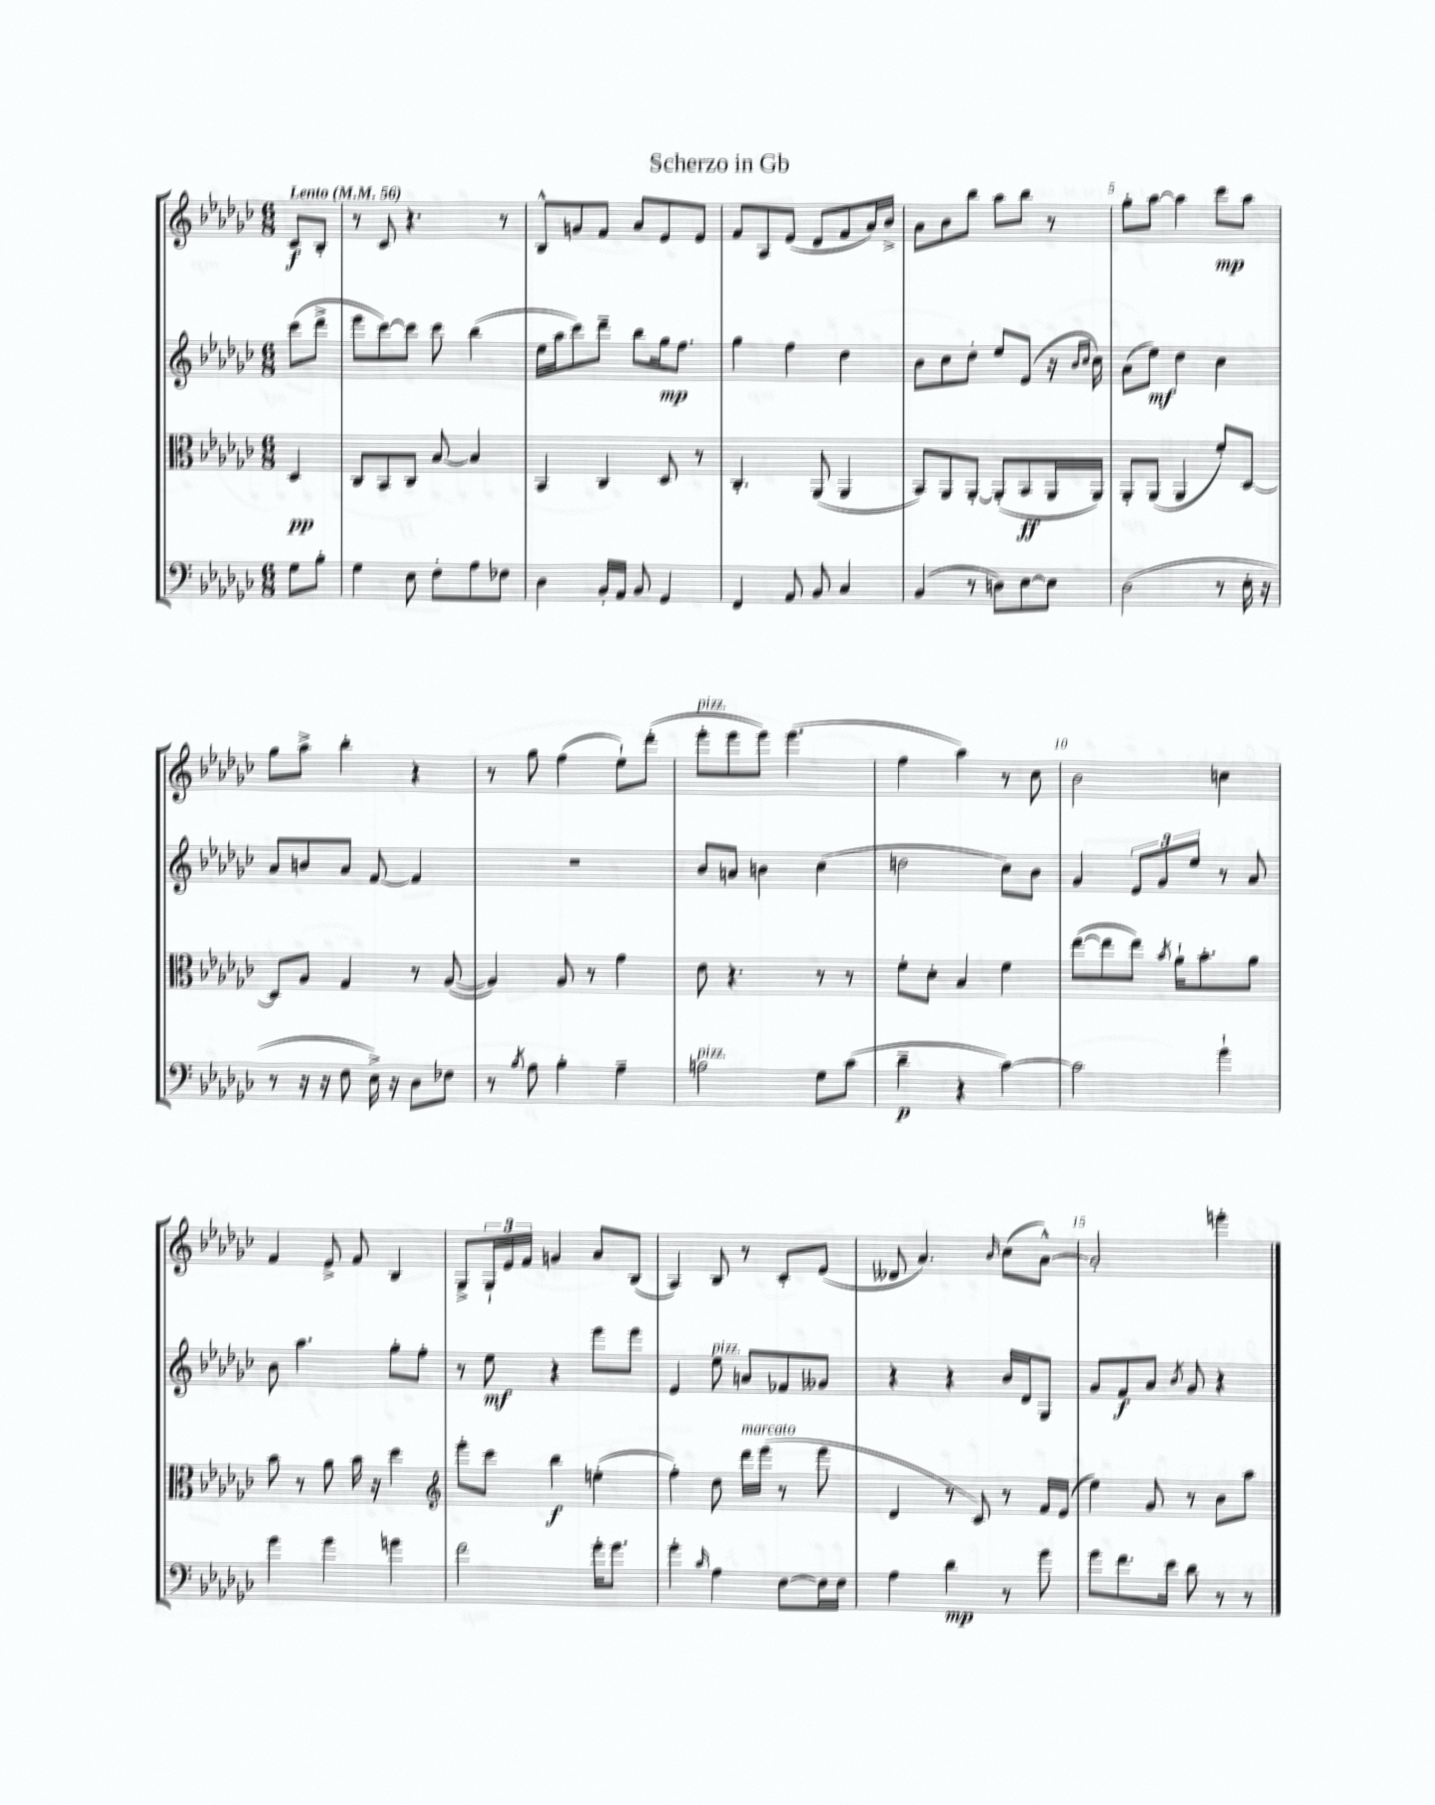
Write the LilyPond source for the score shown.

\header { title = "Scherzo in Gb" }
<<
\new StaffGroup <<
\new Staff = "s0" {
    \clef treble \key ges \major \numericTimeSignature \time 6/8 \partial 4 \tempo "Lento" 4 = 56
    ces'8\f bes8-. |
    r8 ces'8 r4. r8 |
    bes8-^ g'8 f'8 aes'8 ees'8 ees'8 |
    f'8 aes8 ees'8( des'8 f'8 aes'16) bes'16-> |
    aes'8 bes'8 bes''8 aes''8 bes''8 r8 |
    ges''8-. aes''8~ aes''4 ces'''8\mp aes''8 |
    ges''8 aes''8-> bes''4-. r4 |
    r8 ges''8 f''4( ees''8-!) des'''8-.( |
    ees'''8-.^\markup { \italic "pizz." } ees'''8 ees'''8) ees'''4.( |
    f''4 aes''4) r8 ces''8 |
    bes'2 c''4 |
    f'4 ees'8-> f'8 bes4 |
    ges8-> \tuplet 3/2 { ges16-! ees'16 f'16 } g'4 aes'8 bes8( |
    aes4) bes8 r8 ces'8-. ees'8( |
    deses'8 aes'4.) \grace { bes'16 } ces''8( aes'8~-^) |
    aes'2-. e'''4-. \bar "|." |
}
\new Staff = "s1" {
    \clef treble \key ges \major \numericTimeSignature \time 6/8 \partial 4
    ces'''8( des'''8-> |
    ees'''8 ces'''8~) ces'''8 ces'''8 bes''4( |
    ees''16 aes''16 ces'''8) des'''8-- bes''8 ges''16\mp f''8. |
    ges''4 f''4 des''4 |
    bes'8 ces''8 des''8-. ees''8 ees'8( r16 \grace { bes'16 ces''16 } ces''16) |
    aes'8( ees''8\mf) des''4 ces''4 |
    aes'8 b'8 aes'8 f'8~ f'4 |
    R2. |
    bes'8 a'8 b'4 ces''4( |
    d''2 ces''8) bes'8 |
    ges'4 \tuplet 3/2 { ees'8 ges'8 ees''8 } r8 aes'8 |
    bes'8 aes''4. ges''8-. f''8-. |
    r8 ees''8\mf r4 ees'''8 ees'''8 |
    ees'4 ees''8^\markup { \italic "pizz." } a'8 fes'8 geses'8 |
    r4 r4 bes'16 des'16 ges8 |
    ges'8 f'8\f aes'8 \acciaccatura { bes'8 } ges'8 r4 \bar "|." |
}
\new Staff = "s2" {
    \clef alto \key ges \major \numericTimeSignature \time 6/8 \partial 4
    des4\pp |
    ces8 bes,8 ces8 bes8~ bes4 |
    bes,4 ces4 des8 r8 |
    ces4.-. aes,8( aes,4 |
    bes,8) aes,8 aes,8~-. aes,8-.( bes,8\ff aes,16 aes,16) |
    aes,8-. aes,8( aes,4 f'8-.) des8~ |
    des8 aes8 ges4 r8 aes8~( |
    aes4) aes8 r8 ges'4 |
    ees'8 r4. r8 r8 |
    f'8-. des'8-. bes4 f'4 |
    ees''8~( ees''8 ees''8) \acciaccatura { bes'8 } aes'16-! bes'8.-. aes'8 |
    bes'8 r8 aes'8 bes'16 r16 des''4 |
    \clef treble ees'''8-. ces'''8 bes''4\f e''4-.( |
    f''4-.) des''8 des'''16^\markup { \italic "marcato" } ees'''16( r8 ees'''8 |
    des'4 r8 ces'8) r8 f'16 ees'16( |
    ees''4) ges'8 r8 bes'8 aes''8 \bar "|." |
}
\new Staff = "s3" {
    \clef bass \key ges \major \numericTimeSignature \time 6/8 \partial 4
    ges8 bes8-. |
    ges4 ees8 f8-. aes8 fes8 |
    des4 bes,16-. aes,16 bes,8 ges,4 |
    f,4 aes,8 bes,8 ces4 |
    bes,4( r8 d8) ees8~ ees8 |
    des2( r8 ees16-. r16 |
    r8 r16 r16 f8 ees16->) r16 des8 fes8 |
    r8 \acciaccatura { bes8 } aes8 bes4-. aes4-- |
    b2^\markup { \italic "pizz." } ges8 ces'8( |
    des'4--\p r4 ces'4~) |
    ces'2 ges'4-! |
    ges'4 ges'4 g'4 |
    f'2 ges'16-. ges'8. |
    ges'4-. \grace { ces'16 } aes4 f8~ f16 f16 |
    aes4 des'4\mp r8 ges'8 |
    ges'8 f'8. ees'16 des'8 r8 r8 \bar "|." |
}
>>
>>
\layout { \context { \Score \override BarNumber.break-visibility = ##(#f #t #t) barNumberVisibility = #(every-nth-bar-number-visible 5) } }
